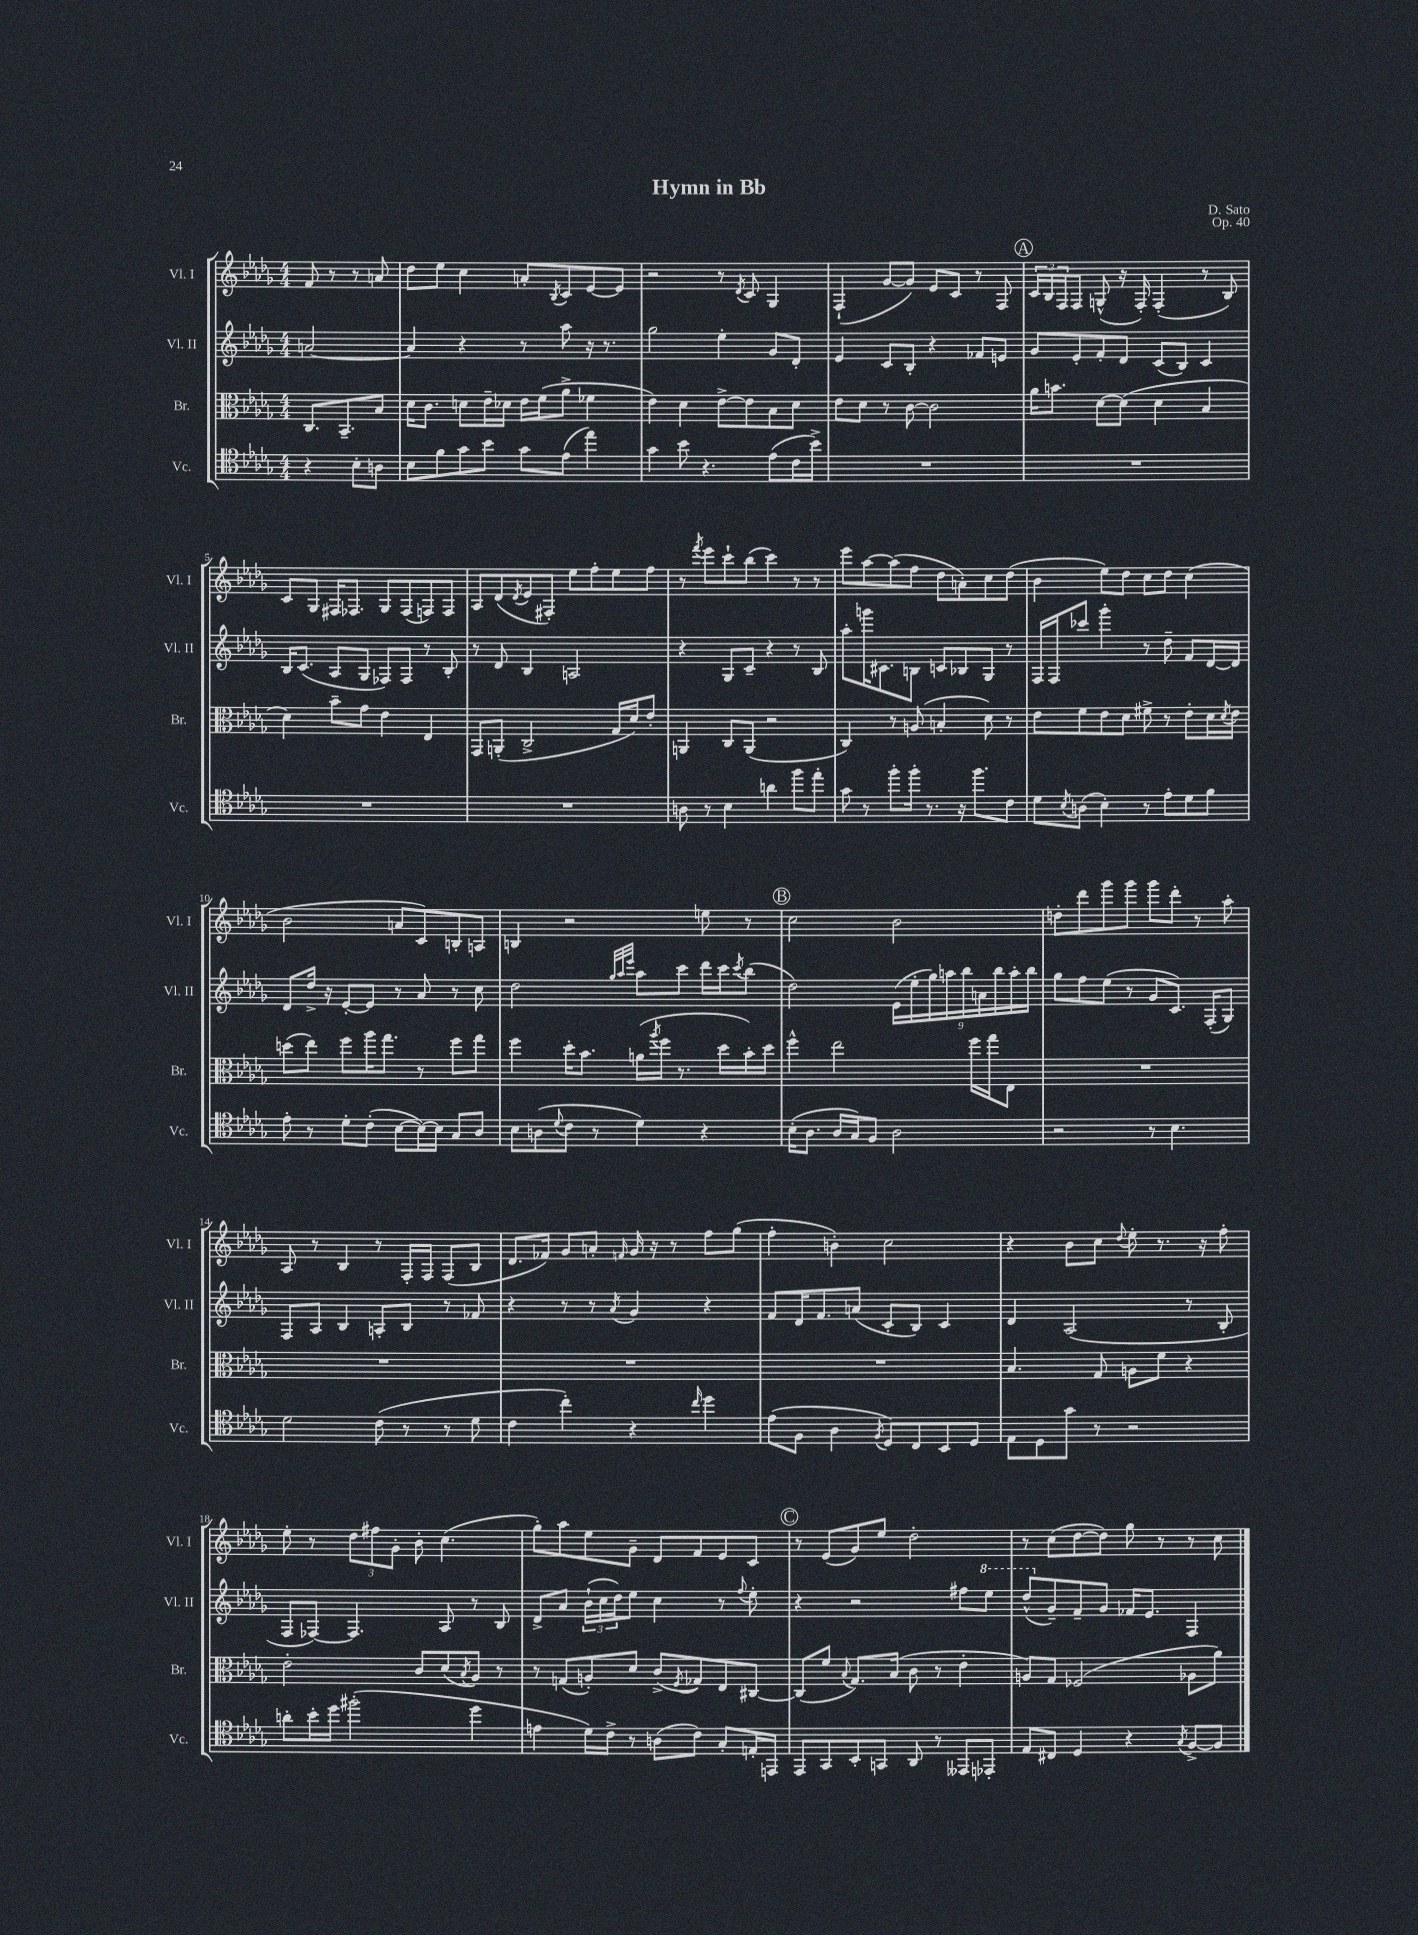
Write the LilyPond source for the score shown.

\header { title = "Hymn in Bb" composer = "D. Sato" opus = "Op. 40" }
<<
\new StaffGroup <<
\new Staff = "s0" \with { instrumentName = "Vl. I" shortInstrumentName = "Vl. I" } {
    \clef treble \key des \major \numericTimeSignature \time 4/4 \partial 2
    f'8 r8 r8 a'8 |
    des''8 ees''8 c''4 a'8-. \acciaccatura { bes8 } c'8 ees'8~ ees'8 |
    r2 r8 \acciaccatura { des'8 } c'8 ges4 |
    f4-!( ges'8~ ges'8) ees'8 c'8 r8 f8 |
    \mark \markup { \circle "A" } \tuplet 3/2 { c'16 bes16 f16 } f8 g8-^( r16 f16-.) f4-.( r8 bes8) |
    c'8 ges8 fis16 fes8. ges8 fes8( f8) f8 |
    aes8 des'8( \acciaccatura { des'8 } ees'8 fis8-.) ees''8 f''8-. ees''8 f''8 |
    r8 \acciaccatura { f'''8 } ees'''8 c'''8-! bes''8( c'''4) r8 r8 |
    ees'''8 aes''8~ aes''8( f''8 des''8 a'8-.) c''8 des''8( |
    bes'4 ees''8) des''8 c''8 des''8 c''4( |
    bes'2 a'8 c'8) b8-. a8 |
    b4 r2 e''8 r8 |
    \mark \markup { \circle "B" } c''2 bes'2 |
    d''8-. des'''8 ges'''8 ges'''8 ges'''8 des'''8-. r8 aes''8-. |
    aes8 r8 bes4 r8 f16-. f16 f8( bes8 |
    des'8. fes'16) ges'8 a'8-. \grace { f'16 } ges'16 r16 r8 f''8 ges''8( |
    f''4-. b'4-.) c''2 |
    r4 bes'8 c''8 \appoggiatura { des''8 } ees''8-. r8. r16 f''8-. |
    ees''8-. r8 \tuplet 3/2 { des''8 fis''8 ges'8-. } bes'8-. c''4.( |
    ges''8-.) aes''8 ees''8 ges'8-- des'8 f'8 ees'8 c'8 |
    \mark \markup { \circle "C" } r8 ees'8( ges'8) ees''8 des''2-. |
    r8 c''8( des''8~ des''8) ges''8 r8 r8 c''8 \bar "|." |
}
\new Staff = "s1" \with { instrumentName = "Vl. II" shortInstrumentName = "Vl. II" } {
    \clef treble \key des \major \numericTimeSignature \time 4/4 \partial 2
    a'2~ |
    a'4 r4 r8 aes''8 r16 r8. |
    ges''2 ees''4-. ges'8 des'8-. |
    ees'4 c'8 bes8-. r4 fes'8 e'8 |
    \mark \markup { \circle "A" } ges'8 ees'8-. f'8-. des'8 c'8( bes8) c'4 |
    bes16 c'8.( aes8 ges8 fes8) fes8 r8 bes8-. |
    r8 des'8 bes4 a2 |
    r4 ges8 c'8-- r4 r8 bes8 |
    aes''8-. g'''16 cis'8. b8 c'8 bes8 ges8 r8 |
    f16 f16 ces'''8 ges'''4-. r8 des''8-- f'8 des'16~ des'16 |
    des'8 des''16-> r16 ees'8~-. ees'8 r8 aes'8 r8 c''8 |
    des''2 \grace { ges''32 aes''32 ees'''32 } aes''8 c'''8 des'''16 c'''16 \acciaccatura { c'''8 } bes''8( |
    \mark \markup { \circle "B" } des''2) \tuplet 9/8 { ees'16( ees''16-. ges''16) a''16 bes''16 a'16 bes''16 a''16-. bes''16 } |
    ges''8 f''8 ees''8( r8 ges'8 c'8.) f16-.( ges8) |
    f8 aes8 bes4 a8-. bes8 r8 fes'8 |
    r4 r8 r8 \acciaccatura { aes'8 } ges'4 r4 |
    f'8 des'16 f'8. a'8( c'8-. bes8) c'4 |
    des'4 aes2( r8 bes8-. |
    f8 fes8~) fes4. aes8 r8 bes8 |
    des'8-> aes'8 \tuplet 3/2 { bes'16-!( c''16 des''16) } ees''8 c''4 r8 \appoggiatura { f''8 } ees''8-. |
    \mark \markup { \circle "C" } r4 r2 fis''8 \ottava #1 ees'''8 |
    des'''8-^( \ottava #0 ges'8--) f'8-- ges'8 fes'16 ees'8. f4 \bar "|." |
}
\new Staff = "s2" \with { instrumentName = "Br." shortInstrumentName = "Br." } {
    \clef alto \key des \major \numericTimeSignature \time 4/4 \partial 2
    c8. bes,8.-- bes8 |
    des'16 c'8. d'8 ees'16-- des'16 ees'16 f'16( aes'8-> fes'4 |
    ees'4) des'4 ees'8~-> ees'8 bes8 des'8 |
    ees'8 des'8 r8 c'8~ c'2 |
    \mark \markup { \circle "A" } aes'16 b'8. des'8~ des'8( des'4 bes4 |
    des'4) bes'8-- ges'8 ees'4 ees4 |
    ges,8 a,8-.( c2-> ges16 des'16) ees'8-. |
    a,4 c8 a,8( r2 |
    c4) r8 a8( b4-. des'8) r8 |
    ees'8 f'8 ees'8 des'8 fis'8-> r8 ees'8-. des'16 \acciaccatura { des'8 } ees'16 |
    d''8( ees''8) f''8 aes''16 ges''8. r8 f''8 ges''8 |
    f''4 des''16-. bes'8. a'16( \acciaccatura { aes''8 } f''16 r8. des''16 bes'16-.) des''16 |
    \mark \markup { \circle "B" } f''4-^ ees''2 f''16 ges''16 ees8 |
    R1 |
    R1 |
    R1 |
    R1 |
    bes4. ges8 a8 f'8 r4 |
    ees'2-. c'8 des'8( \acciaccatura { bes8 } aes8) r8 |
    r8 g8( a8-.) des'8 c'8->( \acciaccatura { f8 } ges8) ees8 cis8~ |
    \mark \markup { \circle "C" } cis8( f'8 \appoggiatura { bes8 } ges8.) bes16( c'8 r8 ees'4-. |
    a8) ges8 fes2( aes8 aes'8) \bar "|." |
}
\new Staff = "s3" \with { instrumentName = "Vc." shortInstrumentName = "Vc." } {
    \clef tenor \key des \major \numericTimeSignature \time 4/4 \partial 2
    r4 bes8-. a8 |
    bes8 f'8 ges'8 bes'8 ges'8 ees'8( ees''4) |
    ges'4 bes'8 r4. ees'8( c'16 bes'16->) |
    R1 |
    \mark \markup { \circle "A" } R1 |
    R1 |
    R1 |
    a8 r8 bes4 a'4 f''8 ees''8-. |
    ges'8 r8 f''8-. f''16-. r8. r16 f''8. c'8 |
    des'8 \acciaccatura { bes8 } a8( bes4-.) r8 ees'8-. des'8 f'8 |
    ees'8-. r8 des'8-. c'8-.( bes8~ bes16~) bes16 ges8 aes8 |
    bes8 a8( \appoggiatura { des'8 } c'8 r8 des'4) r4 |
    \mark \markup { \circle "B" } bes16-.( aes8. aes16 ges16) f8 aes2 |
    r2 r8 bes4. |
    des'2 c'8( r8 r8 des'8 |
    c'4 c''4-.) r4 \grace { c''16 } des''4 |
    ees'8( f8 aes4 \acciaccatura { f8 } des8) c8 bes,8 des8 |
    ees8 des8 ges'8 r8 r2 |
    a'8-. bes'16-. des''16 fis''2-.( des''4 |
    e'4 des'16) c'16-> r8 a8( c'8) ges8-. e16-. e,16 |
    \mark \markup { \circle "C" } ees,8 ges,8 bes,8-. g,8 aes,8 r8 eeses,8 ees,8-. |
    ees8 cis8 des4 r4 \acciaccatura { ges8 } f8~-> f8 \bar "|." |
}
>>
>>
